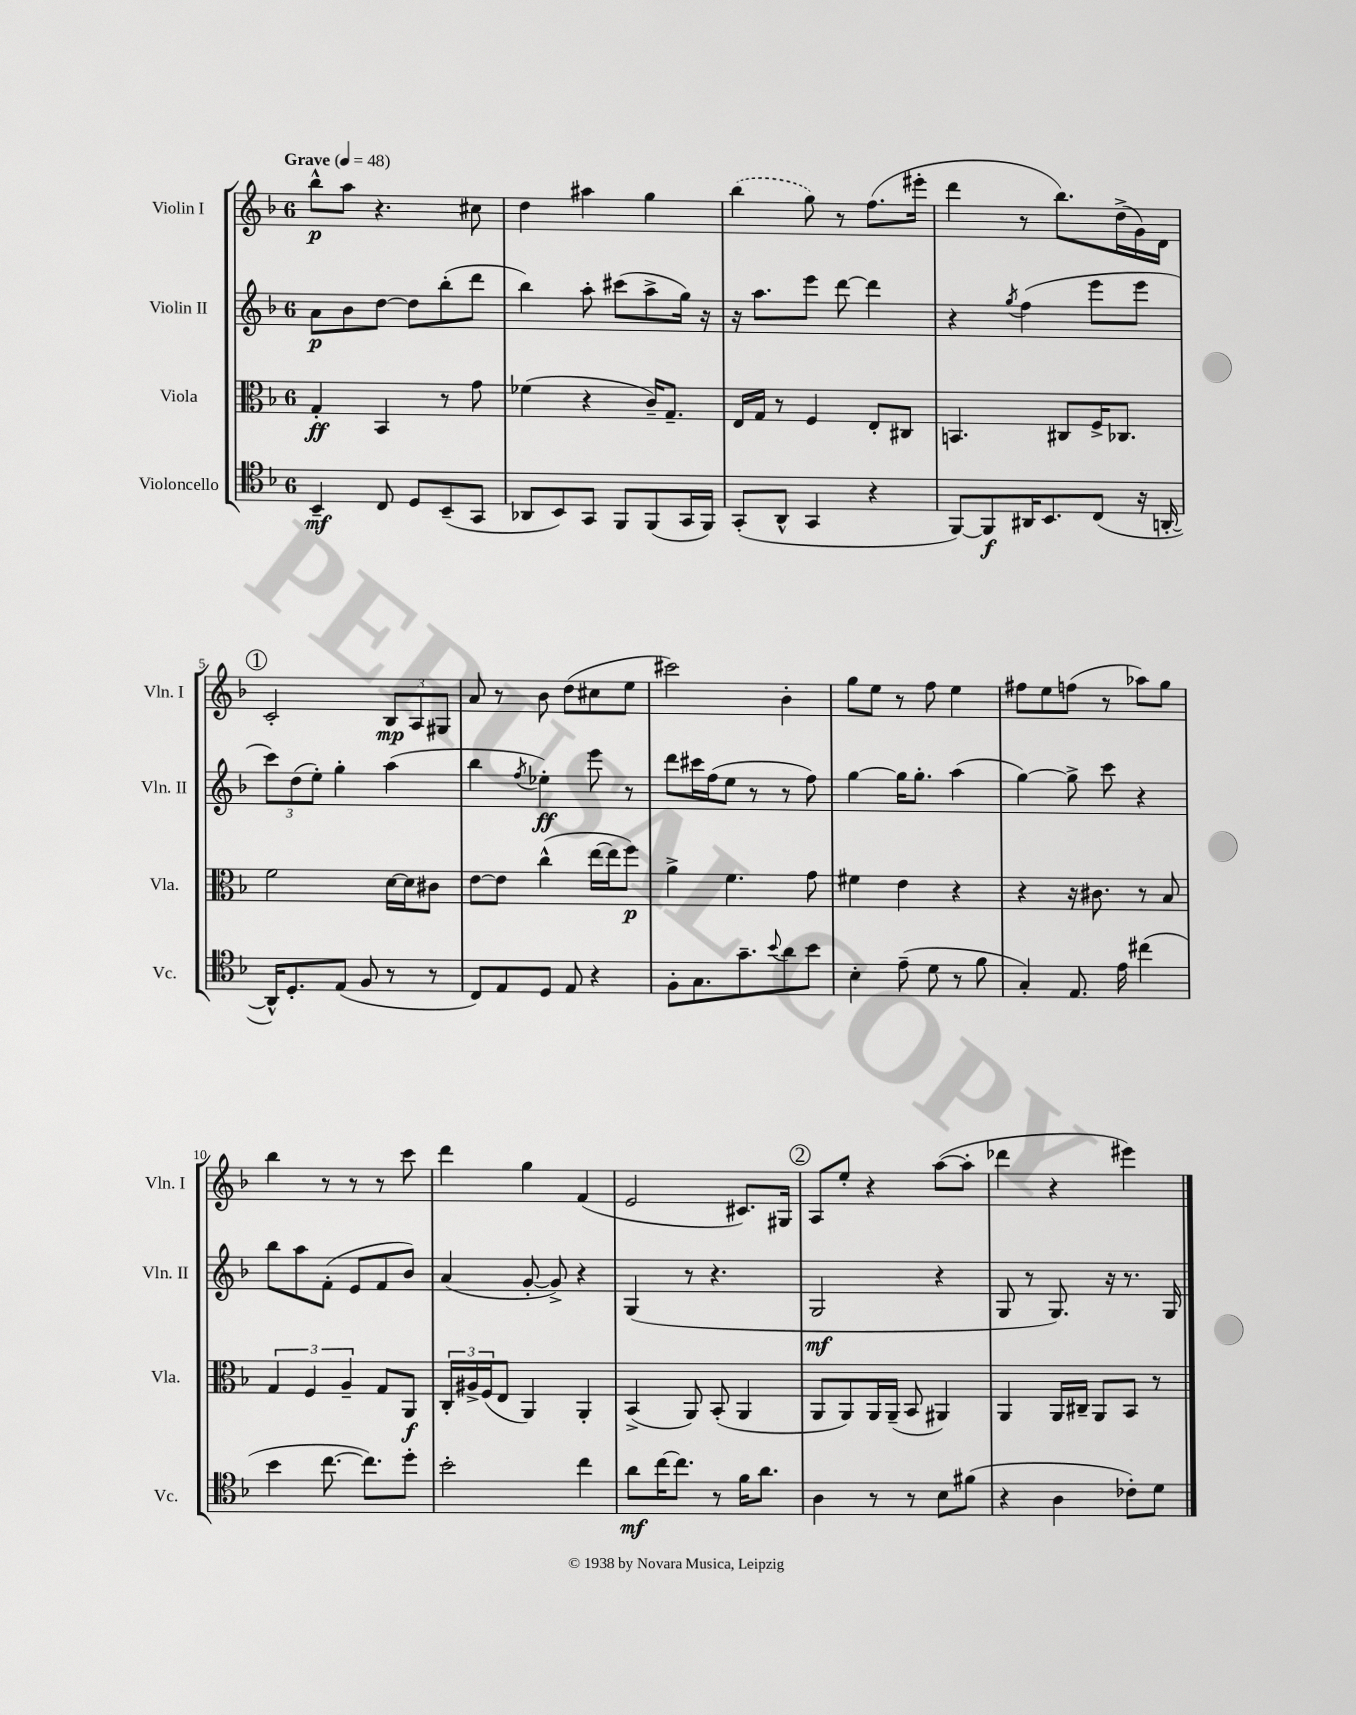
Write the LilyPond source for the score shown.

<<
\new StaffGroup <<
\new Staff = "s0" \with { instrumentName = "Violin I" shortInstrumentName = "Vln. I" } {
    \clef treble \key f \major \once \override Staff.TimeSignature.style = #'single-digit \time 6/8 \tempo "Grave" 4 = 48
    bes''8-^\p a''8 r4. cis''8 |
    d''4 ais''4 g''4 |
    \once \slurDashed bes''4( g''8) r8 f''8.( eis'''16-. |
    d'''4 r8 bes''8.) d''16->( g'16) d'16 |
    \mark \markup { \circle "1" } c'2-. \tuplet 3/2 { bes8\mp a8 gis8 } |
    a'8 r8 bes'8 d''8( cis''8 e''8 |
    cis'''2) bes'4-. |
    g''8 e''8 r8 f''8 e''4 |
    fis''8 e''8 f''8( r8 aes''8) g''8 |
    bes''4 r8 r8 r8 c'''8 |
    d'''4 g''4 f'4( |
    e'2 cis'8.) gis16 |
    \mark \markup { \circle "2" } a8 e''8-. r4 a''8~( a''8-. |
    des'''4 r4 eis'''4) \bar "|." |
}
\new Staff = "s1" \with { instrumentName = "Violin II" shortInstrumentName = "Vln. II" } {
    \clef treble \key f \major \once \override Staff.TimeSignature.style = #'single-digit \time 6/8
    a'8\p bes'8 d''8~ d''8 bes''8-.( d'''8 |
    bes''4) a''8-. cis'''8( a''8-> g''16) r16 |
    r16 a''8. e'''8 d'''8~ d'''4 |
    r4 \acciaccatura { g''8 } f''4( e'''8 e'''8 |
    \mark \markup { \circle "1" } \tuplet 3/2 { c'''8) d''8( e''8-.) } g''4-. a''4( |
    bes''4 \acciaccatura { f''8 } ees''4-.\ff) e'''8 r8 |
    d'''8 cis'''16 f''16( e''8 r8 r8 f''8) |
    g''4~ g''16 g''8.-. a''4( |
    g''4~) g''8-> c'''8 r4 |
    bes''8 a''8 f'8-.( e'8 f'8 bes'8) |
    a'4( g'8~-. g'8->) r4 |
    g4( r8 r4. |
    \mark \markup { \circle "2" } g2\mf r4 |
    g8 r8 g8.) r16 r8. g16 \bar "|." |
}
\new Staff = "s2" \with { instrumentName = "Viola" shortInstrumentName = "Vla." } {
    \clef alto \key f \major \once \override Staff.TimeSignature.style = #'single-digit \time 6/8
    g4-.\ff bes,4 r8 g'8 |
    fes'4( r4 c'16--) g8.-- |
    e16 g16 r8 f4 e8-. cis8 |
    b,4. cis8 f16-> ces8. |
    \mark \markup { \circle "1" } f'2 d'16~ d'16 cis'8 |
    e'8~ e'8 c''4-^( e''16~ e''16 f''8\p) |
    a'4-> f'4. g'8 |
    fis'4 e'4 r4 |
    r4 r16 cis'8. r8 bes8 |
    \tuplet 3/2 { g4 f4 a4-- } g8 a,8\f |
    \tuplet 3/2 { c16-. ais16-> f16( } e8 a,4) a,4-. |
    bes,4->( a,8) bes,8-.( a,4 |
    \mark \markup { \circle "2" } a,8 a,8) a,16 a,16--( bes,8 ais,4) |
    a,4 a,16 cis16-- a,8 bes,8 r8 \bar "|." |
}
\new Staff = "s3" \with { instrumentName = "Violoncello" shortInstrumentName = "Vc." } {
    \clef tenor \key f \major \once \override Staff.TimeSignature.style = #'single-digit \time 6/8
    bes,4--\mf c8 d8 bes,8--( g,8 |
    aes,8 bes,8) g,8 f,8 f,8( g,16 f,16) |
    g,8-.( a,8-^ g,4 r4 |
    f,8~) f,8\f ais,16 bes,8. c8( r16 a,16~-. |
    \mark \markup { \circle "1" } a,16-^) d8.-. e8( f8 r8 r8 |
    c8) e8 d8 e8 r4 |
    f8-. g8. g'8.-- \appoggiatura { bes'8 } a'8 bes'8 |
    bes4-. e'8--( d'8 r8 f'8 |
    g4-.) e8. e'16 cis''4( |
    bes'4 c''8.~ c''8.) d''8-. |
    bes'2-. c''4 |
    a'8\mf c''16~ c''8. r8 f'16 a'8. |
    \mark \markup { \circle "2" } a4 r8 r8 bes8 fis'8( |
    r4 a4 ces'8-.) d'8 \bar "|." |
}
>>
>>
